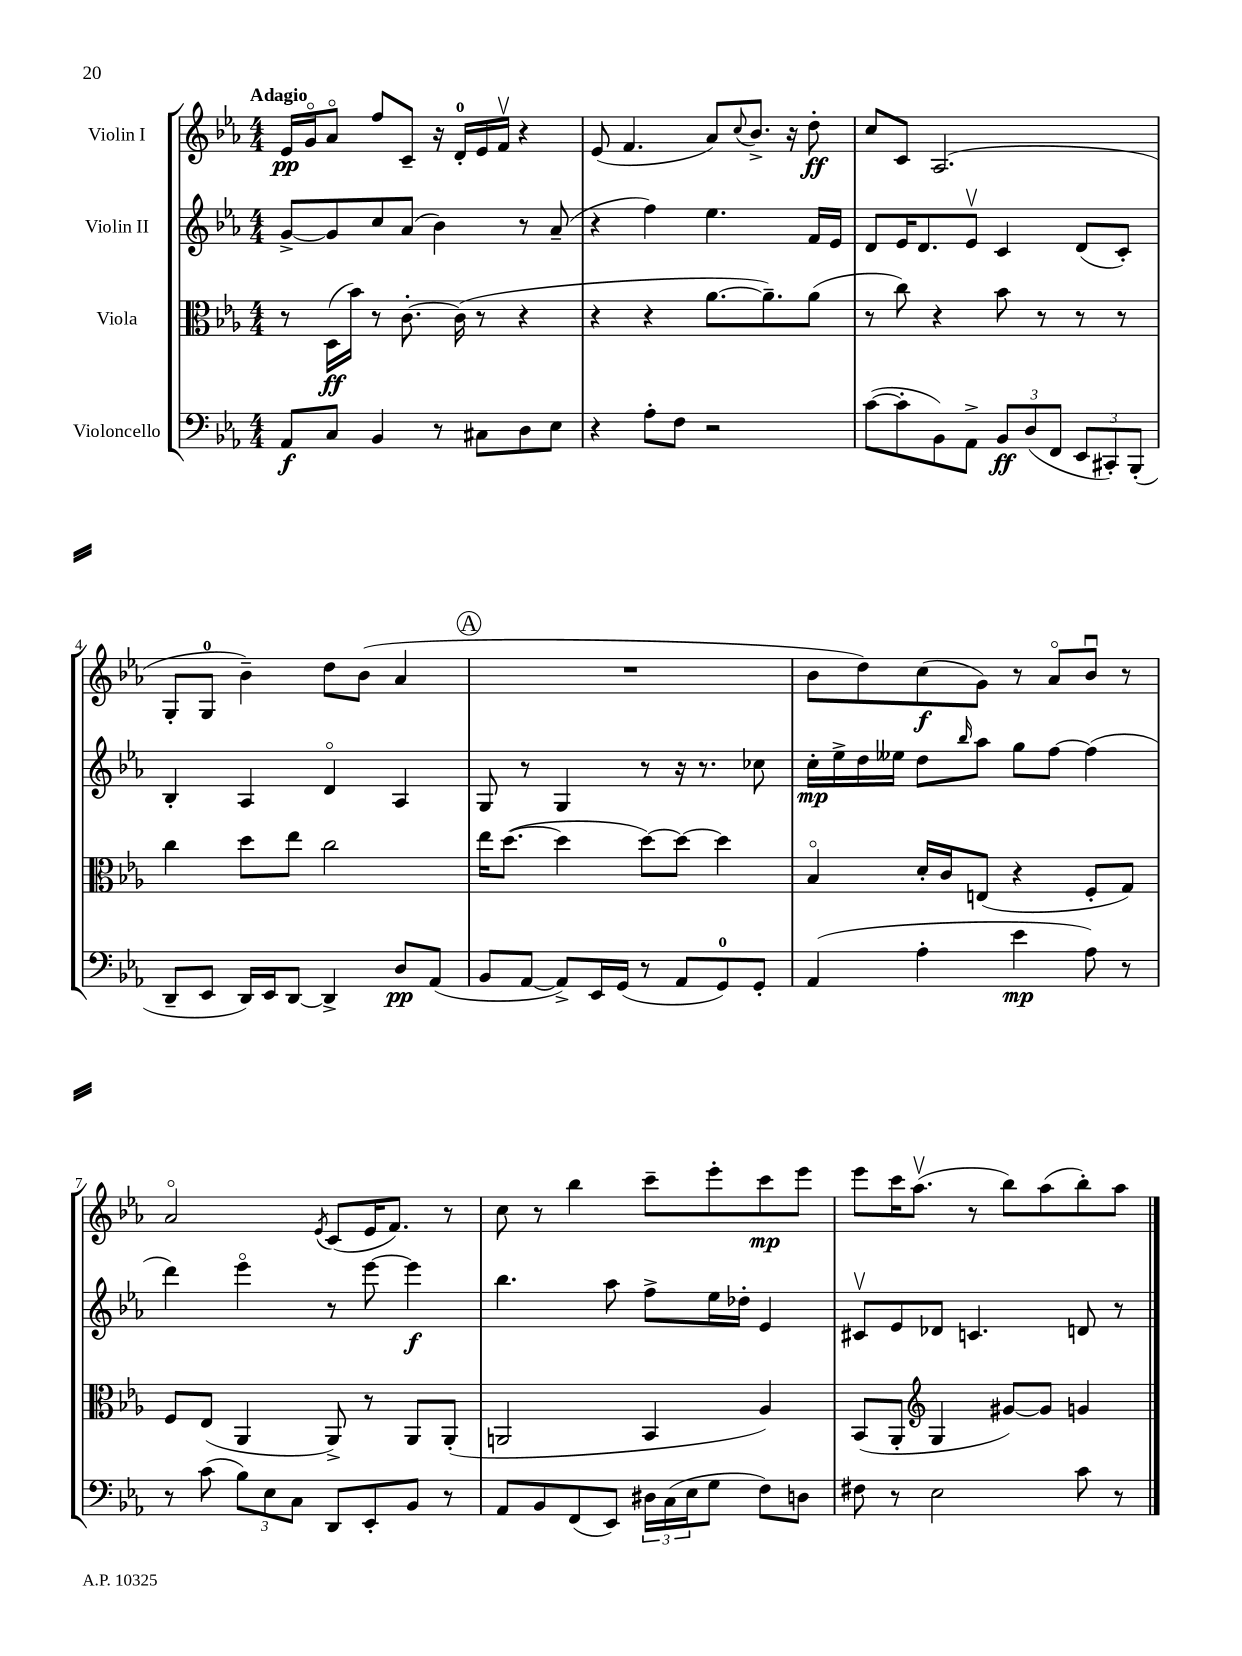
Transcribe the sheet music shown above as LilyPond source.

<<
\new StaffGroup <<
\new Staff = "s0" \with { instrumentName = "Violin I" } {
    \clef treble \key ees \major \numericTimeSignature \time 4/4 \tempo "Adagio"
    ees'16\pp g'16\flageolet aes'8\flageolet f''8 c'8-- r16 d'16-0-. ees'16 f'16\upbow r4 |
    ees'8( f'4. aes'8) \appoggiatura { c''8 } bes'8.-> r16 d''8-.\ff |
    c''8 c'8 aes2.( |
    g8-. g8-0 bes'4--) d''8 bes'8( aes'4 |
    \mark \markup { \circle "A" } R1 |
    bes'8 d''8) c''8\f( g'8) r8 aes'8\flageolet bes'8\downbow r8 |
    aes'2\flageolet \acciaccatura { ees'8 } c'8( ees'16 f'8.) r8 |
    c''8 r8 bes''4 c'''8-- ees'''8-. c'''8\mp ees'''8 |
    ees'''8 c'''16 aes''8.\upbow( r8 bes''8) aes''8( bes''8-.) aes''8 \bar "|." |
}
\new Staff = "s1" \with { instrumentName = "Violin II" } {
    \clef treble \key ees \major \numericTimeSignature \time 4/4
    g'8~-> g'8 c''8 aes'8( bes'4) r8 aes'8--( |
    r4 f''4) ees''4. f'16 ees'16 |
    d'8 ees'16 d'8. ees'8\upbow c'4 d'8( c'8-.) |
    bes4-. aes4 d'4\flageolet aes4 |
    \mark \markup { \circle "A" } g8 r8 g4 r8 r16 r8. ces''8 |
    c''16-.\mp ees''16-> d''16 eeses''16 d''8 \grace { bes''16 } aes''8 g''8 f''8~ f''4( |
    d'''4) ees'''4\flageolet r8 ees'''8~ ees'''4\f |
    bes''4. aes''8 f''8-> ees''16 des''16-. ees'4 |
    cis'8\upbow ees'8 des'8 c'4. d'8 r8 \bar "|." |
}
\new Staff = "s2" \with { instrumentName = "Viola" } {
    \clef alto \key ees \major \numericTimeSignature \time 4/4
    r8 d16\ff( bes'16) r8 c'8.~-. c'16( r8 r4 |
    r4 r4 aes'8.~ aes'8.--) aes'8( |
    r8 c''8) r4 bes'8 r8 r8 r8 |
    c''4 d''8 ees''8 c''2 |
    \mark \markup { \circle "A" } ees''16 d''8.~( d''4 d''8~) d''8~ d''4 |
    bes4\flageolet d'16-. c'16 e8( r4 f8-. g8) |
    f8 ees8( aes,4 aes,8->) r8 aes,8 aes,8-.( |
    a,2 bes,4 aes4) |
    bes,8( aes,8-. \clef treble g4 gis'8~) gis'8 g'4 \bar "|." |
}
\new Staff = "s3" \with { instrumentName = "Violoncello" } {
    \clef bass \key ees \major \numericTimeSignature \time 4/4
    aes,8\f c8 bes,4 r8 cis8 d8 ees8 |
    r4 aes8-. f8 r2 |
    c'8~( c'8-. bes,8) aes,8-> \tuplet 3/2 { bes,8\ff d8( f,8 } \tuplet 3/2 { ees,8 cis,8-.) bes,,8-.( } |
    d,8-- ees,8 d,16) ees,16 d,8~ d,4-> d8\pp aes,8( |
    \mark \markup { \circle "A" } bes,8 aes,8~ aes,8->) ees,16 g,16( r8 aes,8 g,8-0) g,8-. |
    aes,4( aes4-. ees'4\mp aes8) r8 |
    r8 c'8( \tuplet 3/2 { bes8) ees8 c8 } d,8 ees,8-. bes,8 r8 |
    aes,8 bes,8 f,8( ees,8) \tuplet 3/2 { dis16 c16( ees16 } g8 f8) d8 |
    fis8 r8 ees2 c'8 r8 \bar "|." |
}
>>
>>
